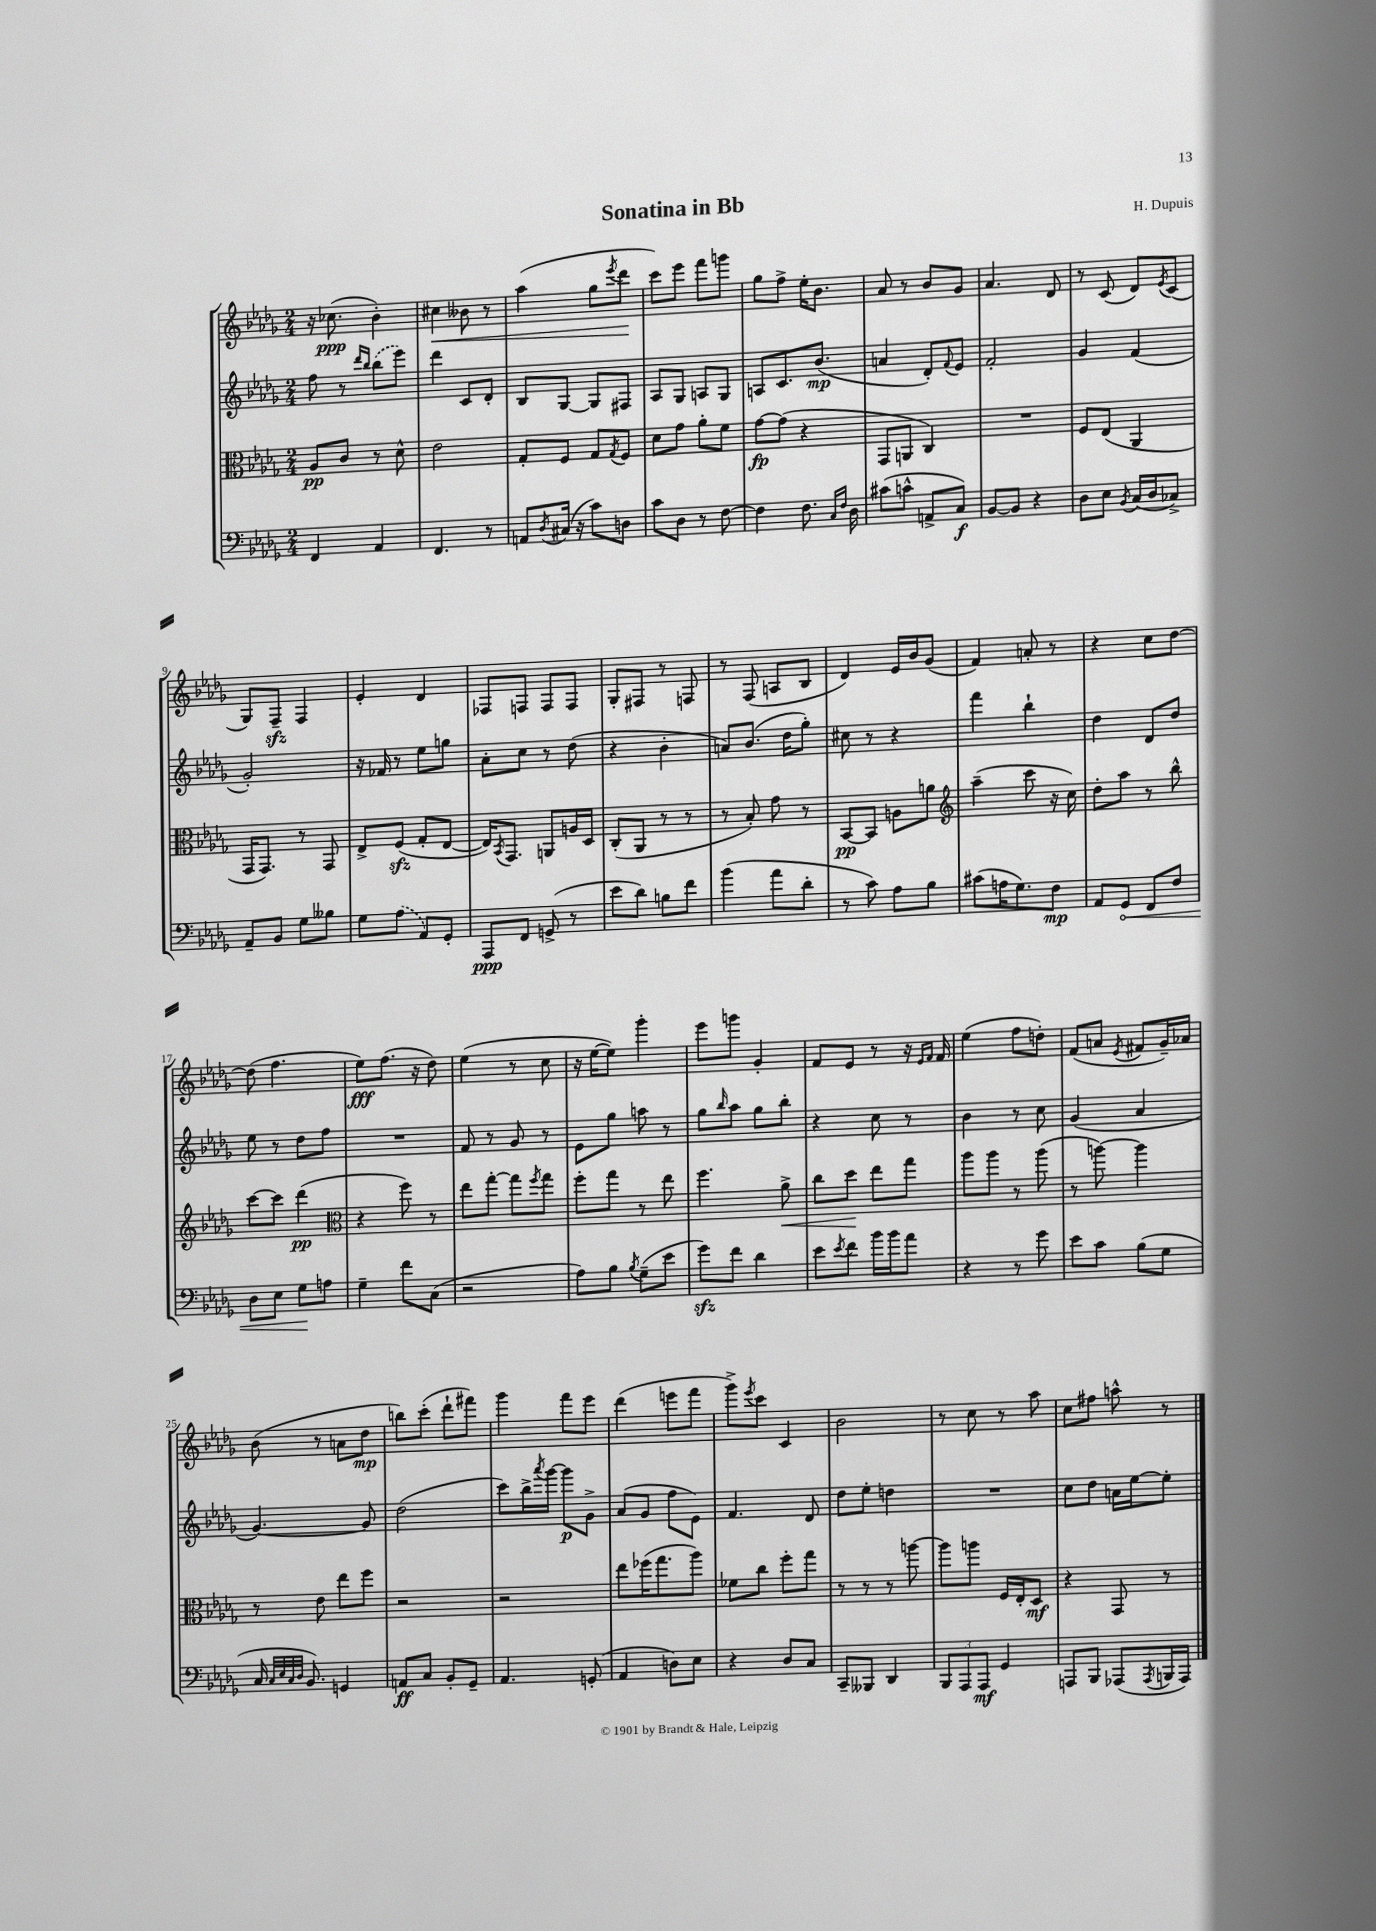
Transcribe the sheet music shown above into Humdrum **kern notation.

**kern	**dynam	**kern	**dynam	**kern	**dynam	**kern	**dynam
*part4	*part4	*part3	*part3	*part2	*part2	*part1	*part1
*staff4	*staff4	*staff3	*staff3	*staff2	*staff2	*staff1	*staff1
*clefF4	*	*clefC3	*	*clefG2	*	*clefG2	*
*k[b-e-a-d-g-]	*	*k[b-e-a-d-g-]	*	*k[b-e-a-d-g-]	*	*k[b-e-a-d-g-]	*
*M2/4	*	*M2/4	*	*M2/4	*	*M2/4	*
=1	=1	=1	=1	=1	=1	=1	=1
4FF/	.	8A-/L	pp	8ff\	.	16r	.
.	.	.	.	.	.	(8.cc-X\	ppp
.	.	8c/J	.	8r	.	.	.
.	.	.	.	16qqddd-/LL	.	.	.
.	.	.	.	16qqbb-/JJ	.	.	.
4AA-/	.	8r	.	(8bb-\L	.	4b-'\)	.
.	.	8d-^^\	.	8eee-\J)	.	.	.
=2	=2	=2	=2	=2	=2	=2	=2
!	!	!	!	!	!	!	!LO:HP:b
4.FF/	.	2e-\	.	4ddd-\	.	4cc#X\	<
.	.	.	.	8c/L	.	8b--X\	.
8r	.	.	.	8d-'/J	.	8r	.
=3	=3	=3	=3	=3	=3	=3	=3
8AAn/L	.	8G-'/L	.	8B-/L	.	(4aa-\	.
8qD-/	.	.	.	.	.	.	.
(16C#X/Jk	.	8F/J	.	[8G-/J	.	.	.
16r	.	.	.	.	.	.	.
8c\L)	.	8G-/L	.	8G-/L]	.	8gg-\L	.
.	.	8qG-/	.	.	.	8qeee-/	.
8Dn\J	.	8F/J	.	8F#X/J	.	8ddd-\J	.
.	.	.	.	.	.	.	[
=4	=4	=4	=4	=4	=4	=4	=4
8c\L	.	8d-\L	.	8A-/L	.	8ccc\L)	.
8D-\J	.	8g-\J	.	8G-/J	.	8eee-\J	.
8r	.	8a-'\L	.	8An/L	.	8fff\L	.
[8F\	.	8f\J	.	8G-/J	.	8gggn\J	.
=5	=5	=5	=5	=5	=5	=5	=5
4F\]	.	[8g-\L	fp	8An/L	.	8gg-\L	.
.	.	(8g-\J]	.	8.c/	.	8ff^\J	.
8.F\	.	4r	.	.	.	16ee-'\KL	.
.	.	.	.	(8.b-/J	mp	8.b-\J	.
16qqC/LL	.	.	.	.	.	.	.
16qqF/JJ	.	.	.	.	.	.	.
16D-\	.	.	.	.	.	.	.
=6	=6	=6	=6	=6	=6	=6	=6
(8c#X\L	.	8GG-/L	.	4an/	.	8a-/	.
8cn^^\J	.	8AAn/J	.	.	.	8r	.
8AAn^/L	.	4C/)	.	8d-'/L)	.	8b-/L	.
.	.	.	.	8qqf/	.	.	.
8C/J)	f	.	.	8e-/J	.	8g-/J	.
=7	=7	=7	=7	=7	=7	=7	=7
[8BB-/L	.	2r	.	2f'/	.	4.a-/	.
8BB-/J]	.	.	.	.	.	.	.
4r	.	.	.	.	.	.	.
.	.	.	.	.	.	8d-/	.
=8	=8	=8	=8	=8	=8	=8	=8
8D-\L	.	8F/L	.	4g-/	.	8r	.
8E-\J	.	(8E-/J	.	.	.	(8c/	.
8qBB-/	.	.	.	.	.	.	.
(16C/LL	.	4AA-/	.	(4f/	.	8d-/L)	.
16D-/J	.	.	.	.	.	.	.
.	.	.	.	.	.	8qe-/	.
8C-X^/J)	.	.	.	.	.	(8c/J	.
!!LO:LB:g=z
=9	=9	=9	=9	=9	=9	=9	=9
8AA-~/L	.	16GG-/KL	.	2g-'/)	.	8G-/L)	.
.	.	8.GG-/J)	.	.	.	.	.
8BB-/J	.	.	.	.	.	8Fzz~/J	.
8G-\L	.	8r	.	.	.	4F/	.
8B--X\J	.	8GG-/	.	.	.	.	.
=10	=10	=10	=10	=10	=10	=10	=10
8G-\L	.	8E-^/L	.	16r	.	4e-'/	.
.	.	.	.	16f-X/	.	.	.
(8A-\J	.	(8Fzz/J	.	8r	.	.	.
8AA-/L)	.	8G-'/L	.	8ee-\L	.	4d-/	.
8GG-'/J	.	[8E-/J	.	8ggn\J	.	.	.
=11	=11	=11	=11	=11	=11	=11	=11
8AAA-/L	ppp	16E-/KL])	.	8a-'\L	.	8F-X/L	.
.	.	8qBB-/	.	.	.	.	.
.	.	8.GG-/J	.	.	.	.	.
8FF/J	.	.	.	8cc\J	.	8Fn/J	.
(8GGn^/	.	8AAn/L	.	8r	.	8F/L	.
8r	.	16An/L	.	(8dd-\	.	8F/J	.
.	.	16D-/JJ	.	.	.	.	.
=12	=12	=12	=12	=12	=12	=12	=12
8e-\L	.	(8C'/L	.	4r	.	8G-'/L	.
8d-\J)	.	8AA-/J	.	.	.	8F#X/J	.
8Bn\L	.	8r	.	4b-'\	.	8r	.
8f\J	.	8r	.	.	.	8Fn/	.
=13	=13	=13	=13	=13	=13	=13	=13
(4b-\	.	8r	.	8an/L)	.	8r	.
.	.	8B-'/)	.	(8.b-/J	.	(8F/	.
8a-\L	.	8g-\	.	.	.	8An/L	.
.	.	.	.	16dd-\KL	.	.	.
8d-'\J	.	8r	.	8gg-'\J)	.	8B-/J	.
=14	=14	=14	=14	=14	=14	=14	=14
8r	.	[8BB-/L	pp	8cc#X\	.	4d-/)	.
8c\)	.	8BB-/J]	.	8r	.	.	.
8A-\L	.	8An\L	.	4r	.	16e-/LL	.
.	.	.	.	.	.	16b-/J	.
8B-\J	.	8an\J	.	.	.	(8g-/J	.
=15	=15	=15	=15	=15	=15	=15	=15
*	*	*clefG2	*	*	*	*	*
(8c#X\L	.	(4aa-~\	.	4fff\	.	4f/)	.
16An\K	.	.	.	.	.	.	.
8.G-\)	.	.	.	.	.	.	.
.	.	8ccc\	.	4bb-`\	.	8an'/	.
8F\J	mp	16r	.	.	.	8r	.
.	.	16cc\)	.	.	.	.	.
=16	=16	=16	=16	=16	=16	=16	=16
8AA-/L	.	8dd-'\L	.	4dd-\	.	4r	.
!	!LO:HP:b	!	!	!	!	!	!
8GG-/J	<	8aa-\J	.	.	.	.	.
8FF/L	.	8r	.	8d-/L	.	8cc\L	.
8F/J	.	8bb-^^\	.	8dd-/J	.	[8dd-\J	.
!!LO:LB:g=z
=17	=17	=17	=17	=17	=17	=17	=17
8D-\L	.	[8ccc\L	.	8ee-\	.	(8dd-\]	.
8E-\J	.	8ccc\J]	.	8r	.	4.ff\	.
8G-\L	.	(4ddd-\	pp	8dd-\L	.	.	.
8An\J	[	.	.	8ff\J	.	.	.
=18	=18	=18	=18	=18	=18	=18	=18
*	*	*clefC3	*	*	*	*	*
4G-~\	.	4r	.	2r	.	8ee-\L)	fff
.	.	.	.	.	.	(8.ff\J	.
8f\L	.	8ff\)	.	.	.	.	.
.	.	.	.	.	.	16r	.
(8C\J	.	8r	.	.	.	8dd-\)	.
=19	=19	=19	=19	=19	=19	=19	=19
2r	.	8ee-\L	.	8f/	.	(4ee-\	.
.	.	[8gg-'\J	.	8r	.	.	.
.	.	8gg-\L]	.	8g-/	.	8r	.
.	.	8qff/	.	.	.	.	.
.	.	8gg-\J	.	8r	.	8cc\	.
=20	=20	=20	=20	=20	=20	=20	=20
8A-\L)	.	8ff'\L	.	8e-\L	.	16r	.
.	.	.	.	.	.	[16ee-\KL	.
8B-\J	.	8gg-\J	.	8gg-\J	.	8ee-\J])	.
8qB-/	.	.	.	.	.	.	.
(8G-~\L	.	8r	.	8aan\	.	4ggg-'\	.
8e-\J	.	8ee-\	.	8r	.	.	.
=21	=21	=21	=21	=21	=21	=21	=21
8g-zz\L)	.	4.ff\	.	8gg-\L	.	8eee-\L	.
.	.	.	.	16qqbb-/	.	.	.
8f\J	.	.	.	8aa-\J	.	8gggn\J	.
4d-\	.	.	.	8gg-\L	.	4g-'/	.
!	!	!	!LO:HP:b	!	!	!	!
.	.	8a-^\	<	8bb-'\J	.	.	.
=22	=22	=22	=22	=22	=22	=22	=22
8e-\L	.	8cc\L	.	4r	.	8f/L	.
8qe-/	.	.	.	.	.	.	.
8f\J	.	8dd-\J	.	.	.	8e-/J	.
16b-\LL	.	8ee-\L	[	8cc\	.	8r	.
16b-\J	.	.	.	.	.	.	.
8a-\J	.	8gg-\J	.	8r	.	16r	.
.	.	.	.	.	.	16qqe-/LL	.
.	.	.	.	.	.	16qqf/JJ	.
.	.	.	.	.	.	16f/	.
=23	=23	=23	=23	=23	=23	=23	=23
4r	.	8aa-\L	.	4b-\	.	(4ee-\	.
.	.	8aa-\J	.	.	.	.	.
8r	.	8r	.	8r	.	8ff\L	.
8g-\	.	(8aa-\	.	8cc\	.	8ddn'\J)	.
=24	=24	=24	=24	=24	=24	=24	=24
8e-\L	.	8r	.	(4g-/	.	(8f/L	.
8c\J	.	[8aan\)	.	.	.	8an/J	.
.	.	.	.	.	.	8qe-/	.
(8B-\L	.	4aa\]	.	4a-/	.	8f#X/L	.
8G-\J	.	.	.	.	.	16g-~/L)	.
.	.	.	.	.	.	16a-X/JJ	.
!!LO:LB:g=z
=25	=25	=25	=25	=25	=25	=25	=25
16C/	.	8r	.	[4.g-/)	.	(8b-\	.
32qqC/LLL	.	.	.	.	.	.	.
32qqE-/	.	.	.	.	.	.	.
32qqC/	.	.	.	.	.	.	.
32qqD-/JJJ	.	.	.	.	.	.	.
8.BB-/)	.	.	.	.	.	.	.
.	.	8e-\	.	.	.	8r	.
4GGn/	.	8ee-\L	.	.	.	8an\L	.
.	.	8ff\J	.	8g-/]	.	8dd-\J	mp
=26	=26	=26	=26	=26	=26	=26	=26
8AAn/L	ff	2r	.	(2dd-\	.	8bbn\L)	.
8C/J	.	.	.	.	.	(8ccc'\J	.
8BB-'/L	.	.	.	.	.	8ddd-`\L	.
8GG-~/J	.	.	.	.	.	8fff#X\J)	.
=27	=27	=27	=27	=27	=27	=27	=27
4.AA-/	.	2r	.	8ccc\L)	.	4ggg-\	.
.	.	.	.	16bb-^\L	.	.	.
.	.	.	.	8qaaa-/	.	.	.
.	.	.	.	[16ggg-\JJ	.	.	.
.	.	.	.	8ggg-\L]	p	8fff\L	.
(8GGn'/	.	.	.	8g-^\J	.	8eee-\J	.
=28	=28	=28	=28	=28	=28	=28	=28
4AA-/	.	8ee-\L	.	(8a-/L	.	(4ddd-\	.
.	.	(16ff-X\K	.	8g-/J	.	.	.
.	.	8.gg-\	.	.	.	.	.
8Dn\L)	.	.	.	8ff\L	.	8eeen\L	.
8E-\J	.	8aa-\J)	.	8e-\J)	.	8fff\J	.
=29	=29	=29	=29	=29	=29	=29	=29
4r	.	8f-X\L	.	4.f/	.	8ggg-^\L)	.
.	.	.	.	.	.	8qeee-/	.
.	.	8cc\J	.	.	.	8ccc\J	.
8D-/L	.	8ff'\L	.	.	.	4c/	.
8C/J	.	8gg-\J	.	8d-/	.	.	.
=30	=30	=30	=30	=30	=30	=30	=30
8CC~/L	.	8r	.	8dd-\L	.	2b-\	.
8BBB--X/J	.	8r	.	8ee-'\J	.	.	.
4DD-/	.	8r	.	4ddn\	.	.	.
.	.	[8aan\	.	.	.	.	.
=31	=31	=31	=31	=31	=31	=31	=31
12BBB-/L	.	8aa\L]	.	2r	.	8r	.
12AAA-/	.	.	.	.	.	.	.
.	.	8aan\J	.	.	.	8cc\	.
12AAA-/J	mf	.	.	.	.	.	.
4GG-/	.	16F/LL	.	.	.	8r	.
.	.	16E-'/J	.	.	.	.	.
.	.	8D-/J	mf	.	.	8aa-\	.
=32	=32	=32	=32	=32	=32	=32	=32
8AAAn/L	.	4r	.	8cc\L	.	8cc\L	.
8BBB-/J	.	.	.	8dd-\J	.	8ff#X\J	.
(8AAA-X/L	.	8GG-/	.	16an\LL	.	8aan^^\	.
.	.	.	.	[16ee-\J	.	.	.
8qAAA-/	.	.	.	.	.	.	.
16BBBn/L	.	8r	.	8ee-'\J]	.	8r	.
16AAA-/JJ)	.	.	.	.	.	.	.
==	==	==	==	==	==	==	==
*-	*-	*-	*-	*-	*-	*-	*-
